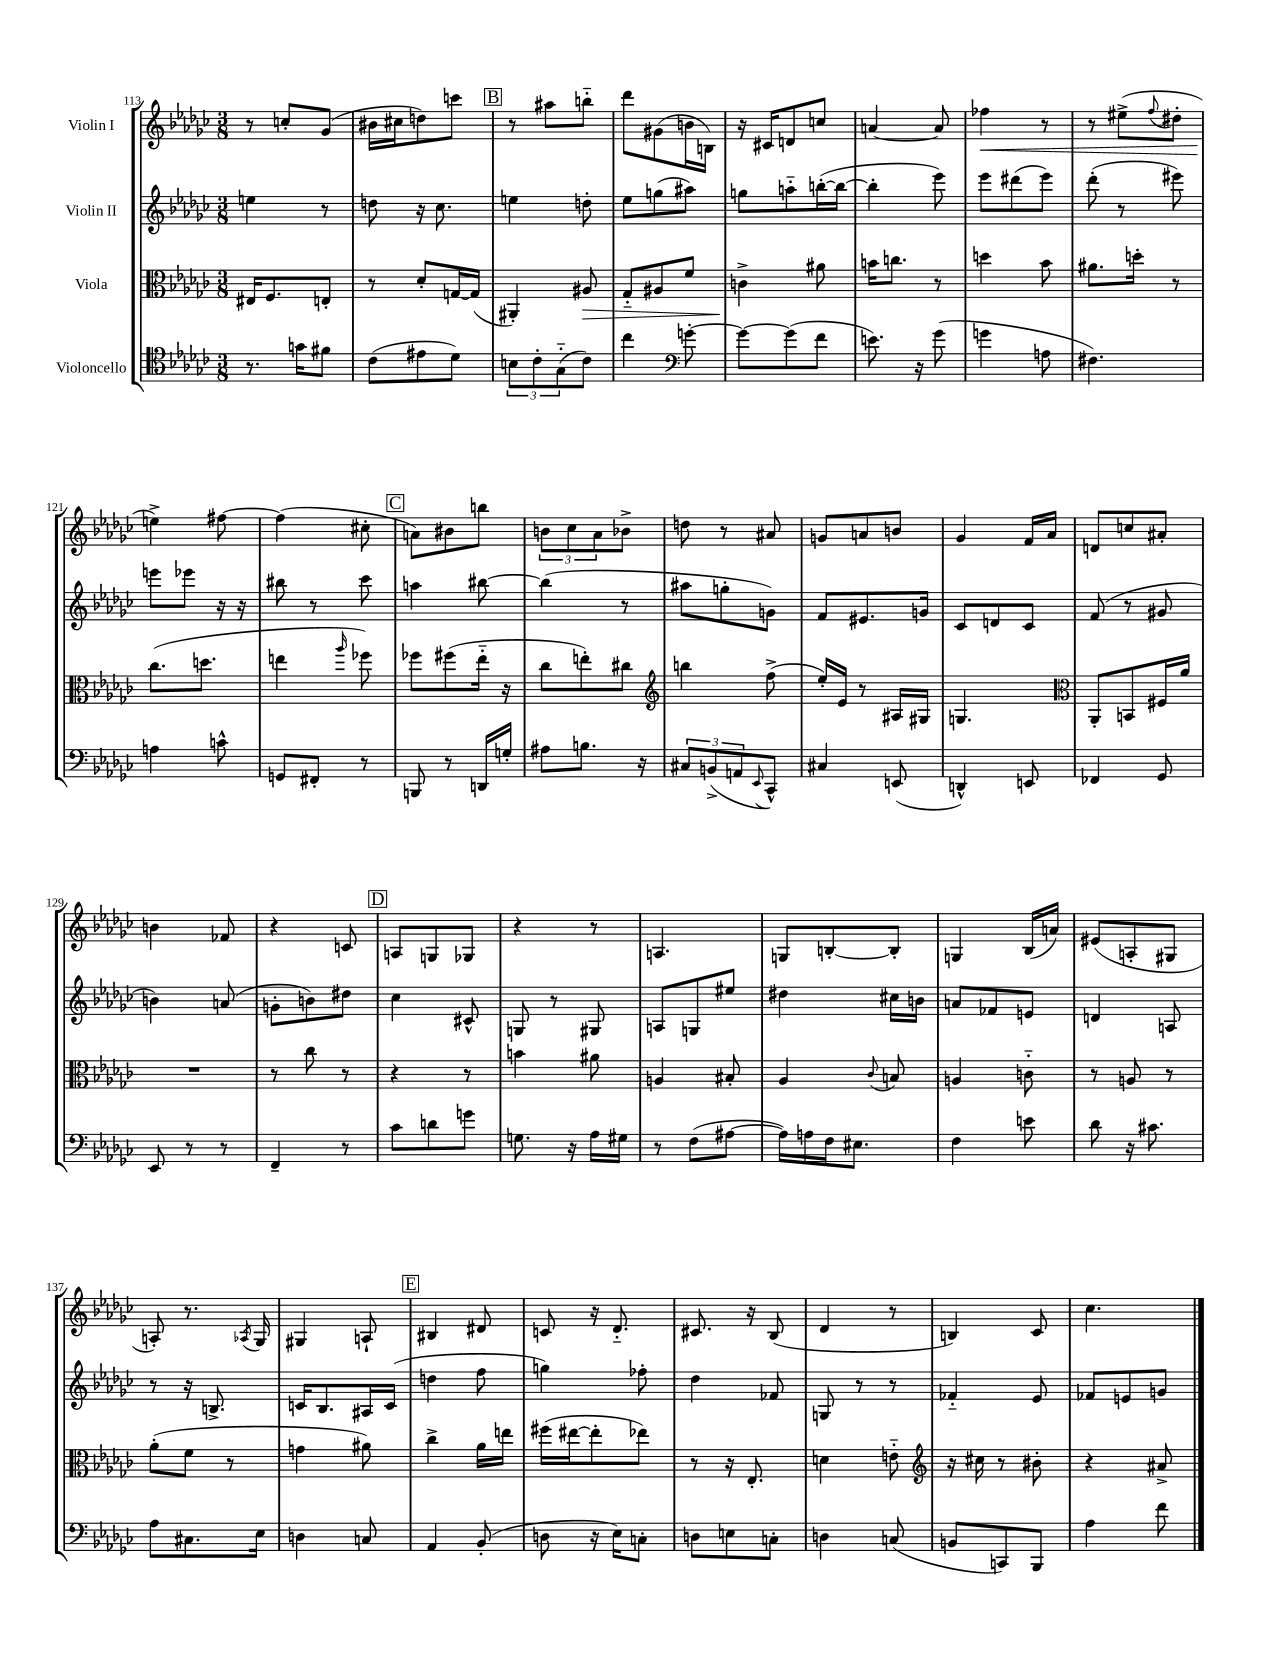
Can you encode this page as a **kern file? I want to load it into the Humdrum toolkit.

**kern	**kern	**kern	**kern
*staff4	*staff3	*staff2	*staff1
*clefC4	*clefC3	*clefG2	*clefG2
*k[b-e-a-d-g-c-]	*k[b-e-a-d-g-c-]	*k[b-e-a-d-g-c-]	*k[b-e-a-d-g-c-]
*M3/8	*M3/8	*M3/8	*M3/8
8.r	16E#	4ee	8r
.	8.F	.	.
.	.	.	8cc'
16g	.	.	.
8f#	8E'	8r	(8g-
=	=	=	=
(8c-	8r	8dd	16b#
.	.	.	16cc#
8e#	8d-'	16r	8dd)
.	.	8.cc-	.
8d-)	[16G	.	8ccc
.	(16G]	.	.
=	=	=	=
12B	4AA#')	4ee	8r
12c-'	.	.	.
.	.	.	8aa#
(12G-'~	.	.	.
8c-)	8A#	8dd'	8bb'~
=	=	=	=
4cc-	8G-'~	8ee-	8ddd-
.	8A#	(8gg	(8g#
*clefF4	*	*	*
[8g'	8f	8aa#)	16b
.	.	.	16B)
=	=	=	=
8g_	4c^	8gg	16r
.	.	.	16c#
(8g]	.	8aa'~	8d
8f	8a#	([16bb'	8cc
.	.	16bb_	.
=	=	=	=
8.e)	16b	4bb']	[4a
.	8.cc	.	.
16r	.	.	.
(8g-	8r	8eee-)	8a]
=	=	=	=
4g	4dd	8eee-	4ff-
.	.	(8ddd#	.
8A	8b-	8eee-)	8r
=	=	=	=
4.F#)	8.a#	(8ddd-'	8r
.	.	8r	(8ee#^
.	16dd'	.	.
.	.	.	8qqff
.	8r	8eee#)	8dd#'
=	=	=	=
4A	(8.cc-	8eee	4ee^)
.	.	8eee-	.
.	8.dd	.	.
8c^^	.	16r	[8ff#
.	.	16r	.
=	=	=	=
8GG	4ee	8bb#	(4ff#]
8FF#'	.	8r	.
.	16qqaa-	.	.
8r	8ff-)	8ccc-	8cc#'
=	=	=	=
8BBB	8ff-	4aa	8a)
8r	(8ff#	.	8b#
16DD	16ee-'~	[8bb#	8bb
16G'	16r	.	.
=	=	=	=
8A#	8cc-	(4bb#]	12b
.	.	.	12cc-
8.B	8ee')	.	.
.	.	.	12a-
.	8cc#	8r	8b-^
16r	.	.	.
=	=	=	=
*	*clefG2	*	*
12C#	4bb	8aa#	8dd
(12BB^	.	.	.
.	.	8gg'	8r
12AA	.	.	.
8qqEE-	.	.	.
8CC-^^)	(8ff^	8g)	8a#
=	=	=	=
4C#	16ee-')	8f	8g
.	16e-	.	.
.	8r	8.e#	8a
(8EE	16A#	.	8b
.	16G#	16g	.
=	=	=	=
4DD^^)	4.G	8c-	4g-
.	.	8d	.
8EE	.	8c-	16f
.	.	.	16a-
=	=	=	=
*	*clefC3	*	*
4FF-	8AA-'	(8f	8d
.	8BB	8r	8cc
8GG-	16F#	8g#	8a#'
.	16a-	.	.
=	=	=	=
8EE-	4.r	4b)	4b
8r	.	.	.
8r	.	(8a	8f-
=	=	=	=
4FF~	8r	8g'	4r
.	8cc-	8b)	.
8r	8r	8dd#	8c
=	=	=	=
8c-	4r	4cc-	8A
8d	.	.	8G
8g	8r	8c#^^	8G-
=	=	=	=
8.G	4b	8G	4r
.	.	8r	.
16r	.	.	.
16A-	8a#	8G#	8r
16G#	.	.	.
=	=	=	=
8r	4A	8A	4.A
(8F	.	8G	.
[8A#	8B#'	8ee#	.
=	=	=	=
16A#])	4A-	4dd#	8G
16A	.	.	.
16F	.	.	[8B'
8.E#	.	.	.
.	8qqc-	.	.
.	8B	16cc#	8B']
.	.	16b	.
=	=	=	=
4F	4A	8a	4G
.	.	8f-	.
8e	8c'~	8e	(16B-
.	.	.	16a)
=	=	=	=
8d-	8r	4d	(8e#
16r	8A	.	8A'
8.c#	.	.	.
.	8r	8A	8G#
=	=	=	=
8A-	(8a-'	8r	8A')
8.C#	8f	16r	8.r
.	.	8.B^	.
.	8r	.	.
.	.	.	8qA-
16E-	.	.	16G-
=	=	=	=
4D	4g	16c	4G#
.	.	8.B-	.
8C	8a#)	16A#	8A`
.	.	(16c	.
=	=	=	=
4AA-	4cc-^	4dd	4B#
(8BB-'	16a-	8ff	8d#
.	16ee	.	.
=	=	=	=
8D	(16ff#	4gg)	8c
.	[16ee#	.	.
16r	8ee#']	.	16r
16E-)	.	.	8.d-'~
8C'	8ee-)	8ff-'	.
=	=	=	=
8D	8r	4dd-	8.c#
8E	16r	.	.
.	8.E-'	.	16r
8C'	.	8f-	(8B-
=	=	=	=
4D	4d	8G	4d-
.	.	8r	.
(8C	8e'~	8r	8r
=	=	=	=
*	*clefG2	*	*
8BB	16r	4f-'~	4B)
.	16cc#	.	.
8CC)	8r	.	.
8BBB-	8b#'	8e-	8c-
=	=	=	=
4A-	4r	8f-	4.cc-
.	.	8e	.
8f	8a#^	8g	.
==	==	==	==
*-	*-	*-	*-
